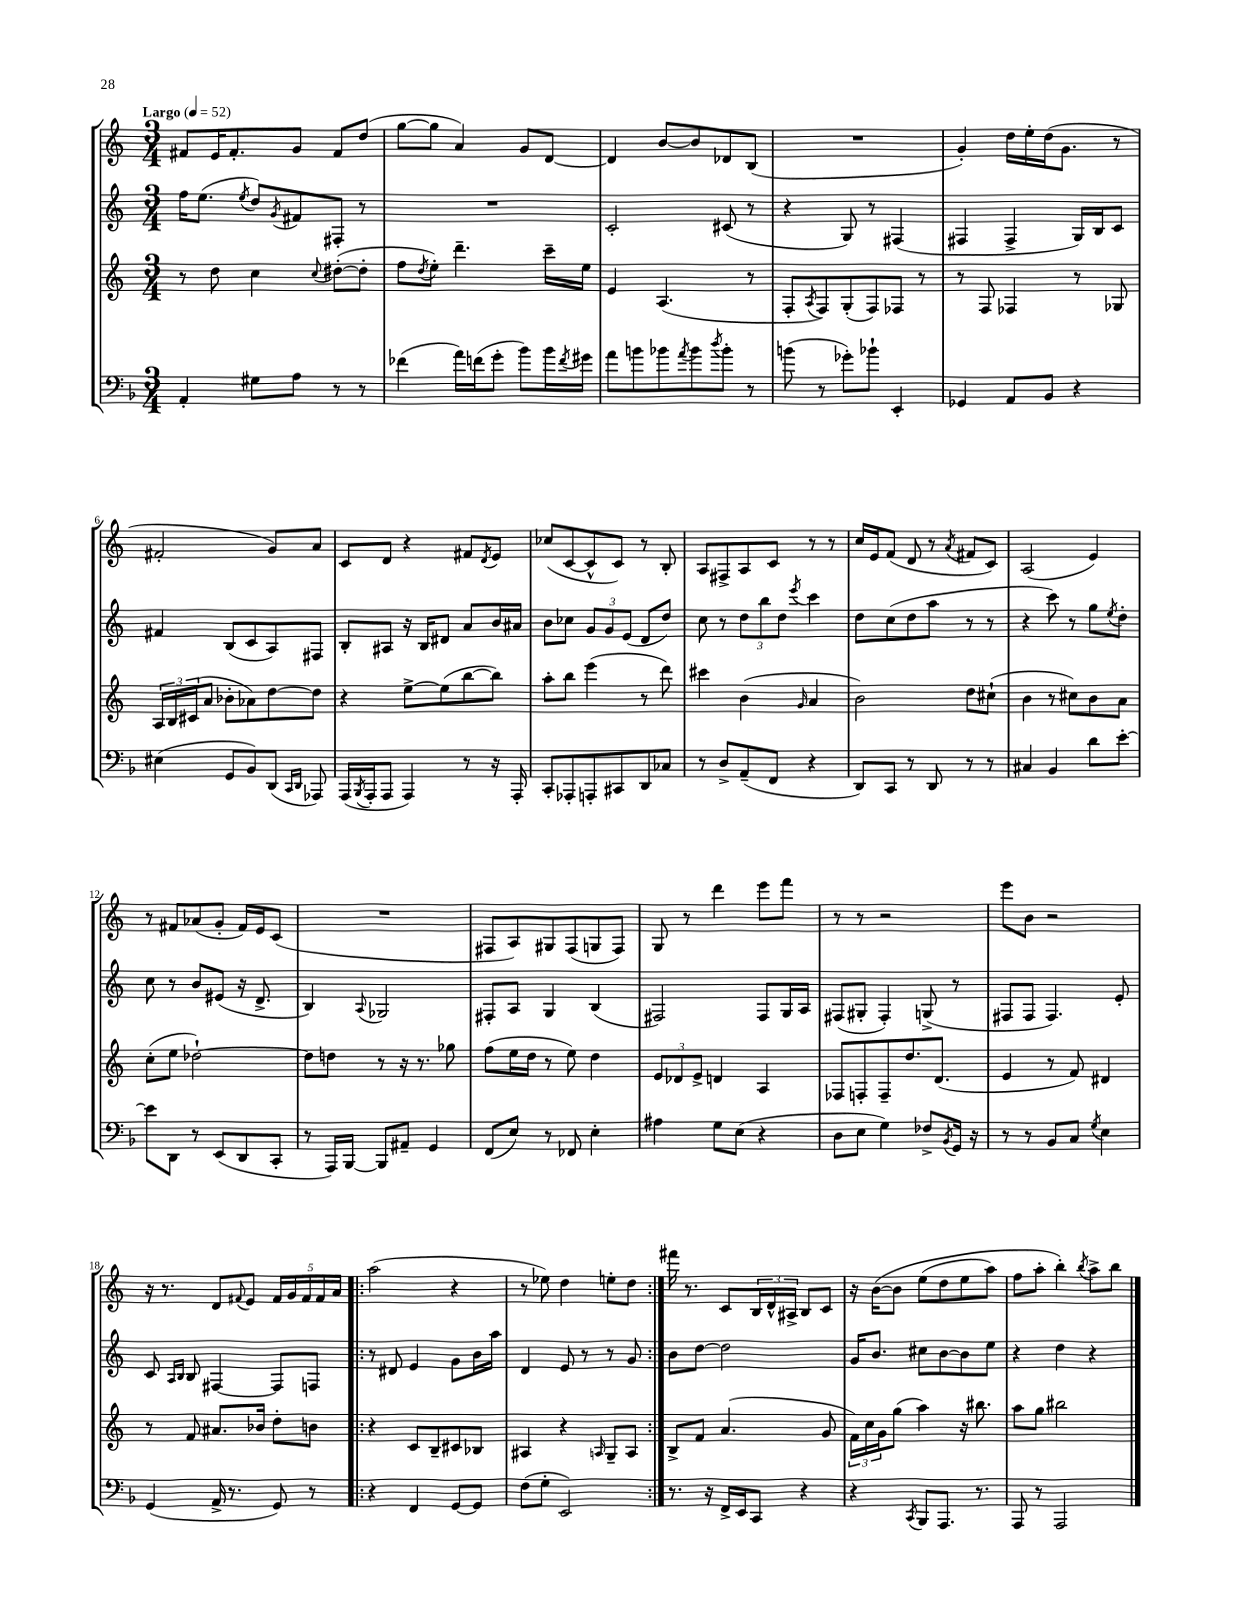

**kern	**kern	**kern	**kern
*staff4	*staff3	*staff2	*staff1
*clefF4	*clefG2	*clefG2	*clefG2
*k[b-]	*k[]	*k[]	*k[]
*M3/4	*M3/4	*M3/4	*M3/4
*MM52	*MM52	*MM52	*MM52
4AA'/	8r	16ff\LK	8f#/L
.	.	(8.ee\J	.
.	8dd\	.	16e/K
.	.	.	8.f#'/
.	.	8qee/	.
8G#\L	4cc\	8dd/L)	.
.	.	8qg/	.
8A\J	.	8f#/	8g/J
.	8qqcc/	.	.
8r	([8dd#'\L	8F#'/J	8f#/L
8r	8dd#'\]J	8r	(8dd/J
=	=	=	=
(4f-\	8ff\L	2.r	[8gg\L
.	8qdd/	.	.
.	8ee'\J)	.	8gg\]J
16a\LL)	4.ddd~\	.	4a/)
(16f\J	.	.	.
8g'\J	.	.	.
8b-\L)	.	.	8g/L
16b-\L	16ccc~\LL	.	[8d/J
8qf/	.	.	.
16g#\JJ	16ee\JJ	.	.
=	=	=	=
8a\L	4e/	2c'/	4d/]
8b\	.	.	.
8b-\	(4.A/	.	[8b/L
8qa/	.	.	.
8b-\	.	.	8b/]
8qdd/	.	.	.
8b-'\J	.	(8c#/	8d-/
8r	8r	8r	(8B/J
=	=	=	=
(8b\	8F'/L	4r	2.r
.	8qA/	.	.
8r	8F/)	.	.
8g-'\L)	(8G'/	8G/)	.
8b-`\J	8F/)	8r	.
4EE'/	8F-/J	(4F#/	.
.	8r	.	.
=	=	=	=
4GG-/	8r	4F#/	4g'/)
.	8F/	.	.
8AA/L	4F-/	4F#^/	16dd\LL
.	.	.	16ee'\
8BB-/J	.	.	(16dd\J
.	.	.	8.g\J
4r	8r	16G/LL)	.
.	.	16B/J	.
.	8G-/	8c/J	8r
=	=	=	=
(4E#\	24A/LL	4f#/	2f#'/
.	24B/	.	.
.	(24c#/J	.	.
.	8a/J	.	.
8GG/L	8b-'\L	(8B/L	.
8BB-/)	8a-\)	8c/	.
(8DD/J	[8dd\	8A/)	8g/L)
16qqCC/LL	.	.	.
16qqDD/JJ	.	.	.
8AAA-/)	8dd\]J	8F#/J	8a/J
=	=	=	=
(16AAA/LL	4r	8B'/L	8c/L
8qBBB-/	.	.	.
16AAA'/J	.	.	.
8AAA/J	.	8A#/J	8d/J
4AAA/)	[8ee^\L	16r	4r
.	.	16B/LK	.
.	(8ee\]	8d#/J	.
8r	[8bb\	8a/L	8f#/L
.	.	.	8qd/
16r	8bb\]J)	16b/L	8e/J
16AAA'/	.	16a#/JJ	.
=	=	=	=
8CC'/L	8aa'\L	8b\L	(8cc-/L
8AAA-'/	8bb\J	8cc-\J	[8c/
8AAA'/	(4eee\	12g/L	8c^^/]
.	.	12g/	.
8CC#/	.	.	8c/J)
.	.	(12e/J	.
8DD/	8r	8d/L	8r
8C-/J	8ddd\)	8dd/J)	8B'/
=	=	=	=
8r	4ccc#\	8cc\	8A/L
8D^/L	.	8r	8F#^/
(8AA~/	(4b\	12dd\L	8A/
.	.	12bb\	.
8FF/J	.	.	8c/J
.	.	12dd\J	.
.	16qqg/	8qeee/	.
4r	4a/	4ccc\	8r
.	.	.	8r
=	=	=	=
8DD/L)	2b\)	8dd\L	16cc/LL
.	.	.	16e/J
8CC/J	.	(8cc\	(8f/J
8r	.	8dd\	8d/
8DD/	.	8aa\J	8r
.	.	.	8qa/
8r	8dd\L	8r	8f#/L
8r	(8cc#`\J	8r	8c/J)
=	=	=	=
4C#/	4b\	4r	(2A/
4BB-/	8r	8ccc\)	.
.	8cc#\L)	8r	.
8d\L	8b\	8gg\L	4e/)
.	.	8qee/	.
[8e'\J	8a\J	8dd'\J	.
=	=	=	=
8e\]L	(8cc'\L	8cc\	8r
8DD\J	8ee\J	8r	8f#/L
8r	[2dd-`\)	8b/L	(8a-/
(8EE/L	.	(8e#/J	8g'/J
8DD/	.	16r	16f#/LL)
.	.	8.d^/	16e/J
8CC'/J	.	.	(8c/J
=	=	=	=
8r	8dd-\]L	4B/)	2.r
16AAA/LL)	8dd\J	.	.
[16BBB-/JJ	.	.	.
.	.	8qqA/	.
8BBB-/]L	8r	2G-/	.
8AA#~/J	16r	.	.
.	8.r	.	.
4GG/	.	.	.
.	8gg-\	.	.
=	=	=	=
(8FF/L	(8ff\L	8F#'/L	8F#/L
8E/J)	16ee\L	8A/J	8A/)
.	16dd\JJ	.	.
8r	8r	4G/	8G#/
8FF-/	8ee\)	.	(8F#/
4E'\	4dd\	(4B/	8G/
.	.	.	8F#/J)
=	=	=	=
4A#\	12e/L	2F#/)	8G/
.	12d-/	.	.
.	.	.	8r
.	12e^/J	.	.
8G\L	4d/	.	4ddd\
(8E\J	.	.	.
4r	4A/	8F#/L	8eee\L
.	.	16G/L	8fff\J
.	.	16A/JJ	.
=	=	=	=
8D\L	8F-/L	(8F#/L	8r
8E\J	8F'/	8G#'/J	8r
4G\)	8F~/	4F#'/)	2r
.	8.dd/	.	.
8F-^/L	.	(8G^/	.
.	(8.d/J	.	.
8qBB-/	.	.	.
16GG/Jk	.	8r	.
16r	.	.	.
=	=	=	=
8r	4e/	8F#/L	8eee\L
8r	.	8F#/J	8b\J
8BB-/L	8r	4.F#/)	2r
8C/J	8f/)	.	.
8qG/	.	.	.
4E\	4d#/	.	.
.	.	8e'/	.
=	=	=	=
(4GG/	8r	8c/	16r
.	.	.	8.r
.	.	16qqA/LL	.
.	.	16qqB/JJ	.
.	8f/	8B/	.
16AA^/	8.a#/L	[4F#/	8d/L
8.r	.	.	.
.	.	.	8qqf#/
.	.	.	8e/J
.	16b-/Jk	.	.
8GG/)	8dd'\L	8F#/]L	20f#/LL
.	.	.	20g/
.	.	.	20f#/
8r	8b\J	8F/J	.
.	.	.	20f#/
.	.	.	20a/JJ
=!|:	=!|:	=!|:	=!|:
4r	4r	8r	(2aa\
.	.	8d#/	.
4FF/	8c/L	4e/	.
.	8B~/	.	.
[8GG/L	8c#/	8g\L	4r
8GG/]J	8B-/J	16b\L	.
.	.	16aa\JJ	.
=	=	=	=
(8F\L	4A#/	4d/	8r
8G'\J	.	.	8ee-\)
2EE/)	4r	8e/	4dd\
.	.	8r	.
.	16qqA/	.	.
.	8G~/L	8r	8ee'\L
.	8A/J	8g/	8dd\J
=:|!	=:|!	=:|!	=:|!
8.r	8B^/L	8b\L	16fff#\
.	.	.	8.r
.	8f/J	[8dd\J	.
16r	.	.	.
16FF^/LL	(4.a/	2dd\]	8c/L
16EE/J	.	.	.
8CC/J	.	.	24B/L
.	.	.	24d^^/
.	.	.	24A#^/JJ
4r	.	.	8B/L
.	8g/	.	8c/J
=	=	=	=
4r	24f\LL)	16g/LK	16r
.	24cc\	.	.
.	.	8.b/J	&([16b\LK
.	24g\J	.	.
.	(8gg\J	.	8b\]J
8qCC/	.	.	.
8BBB-/L	4aa\)	8cc#\L	(8ee\L
8.AAA/J	.	[8b\	8dd\
.	16r	8b\]	8ee\
8.r	8.bb#\	.	.
.	.	8ee\J	8aa\J)
=	=	=	=
8AAA/	8aa\L	4r	8ff\L
8r	8gg\J	.	8aa'\J
2AAA/	2bb#\	4dd\	4bb'\&)
.	.	.	8qbb/
.	.	4r	8aa^\L
.	.	.	8bb\J
==	==	==	==
*-	*-	*-	*-
